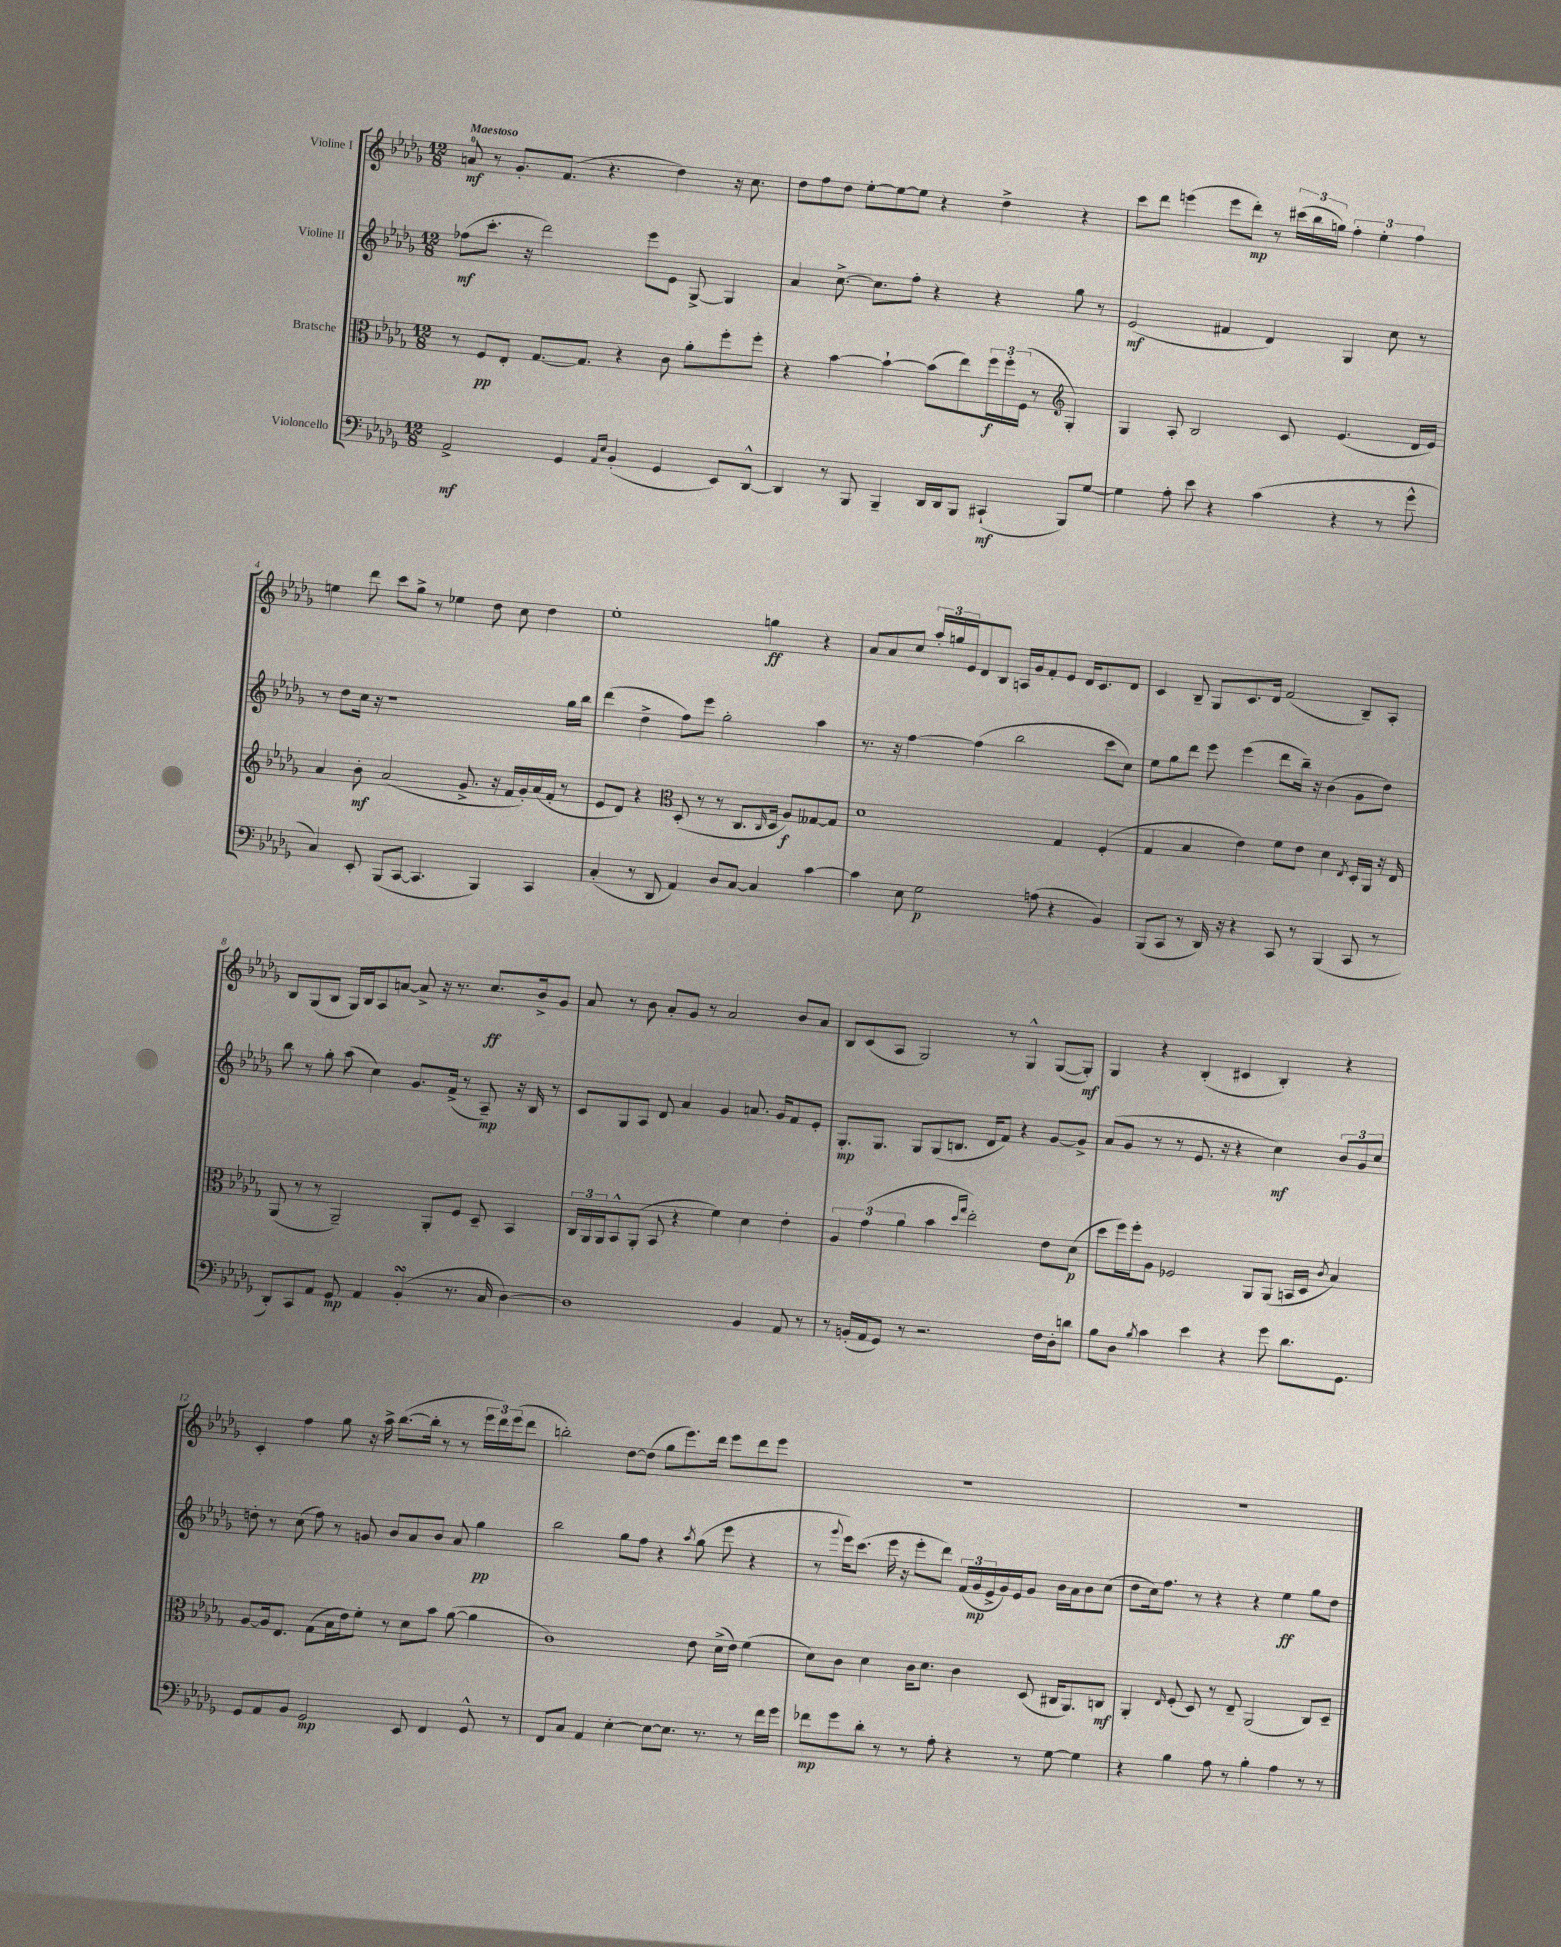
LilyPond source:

<<
\new StaffGroup <<
\new Staff = "s0" \with { instrumentName = "Violine I" } {
    \clef treble \key des \major \numericTimeSignature \time 12/8 \tempo "Maestoso"
    a'8-0\mf r8 ges'8.-. f'8.( r4. des''4) r16 c''8. |
    des''8 f''8 des''8 ees''8~-. ees''8~ ees''8 r4 des''4-> r4 |
    c'''8 des'''8 e'''4( e'''8 des'''8-.\mp) r8 \tuplet 3/2 { cis'''16( bes''16 g''16) } \tuplet 3/2 { f''4-. ees''4-. f''4 } |
    e''4 des'''8 c'''8 ges''8-> r8 ees''4 des''8 c''8 des''4 |
    ees''1-. g''4\ff r4 |
    aes'8 aes'8 c''8 \tuplet 3/2 { aes''16-. g''16 ees'16 } des'8 bes8 a16 ges'16 f'8-. ees'8 des'16 c'8. des'8 |
    c'4 bes8-- ges8 c'8. des'16 f'2( bes8--) aes8-. |
    bes8 ges8( bes8 ges16) bes16 aes8 a'8~ a'8-> r16 r8. c''8.\ff bes'16-> ges'8 |
    aes'8 r8 bes'8 aes'8-. ges'8 r8 aes'2 bes'8 aes'8 |
    bes8 c'8( aes8 ges2) r8 ges4-^ ges8~( ges8-.\mf) |
    ges4 r4 bes4-.( cis'4 bes4-.) r4 |
    c'4-. f''4 ges''8 r16 aes''16-> bes''8.~( bes''16-. r8 r8 \tuplet 3/2 { ees'''16 des'''16) ees'''16( } des'''8 |
    b''2-.) des''8~ des''8( ges''8 ees'''8.) des'''16 ees'''8 des'''8 ees'''8 |
    R1. |
    R1. \bar "|." |
}
\new Staff = "s1" \with { instrumentName = "Violine II" } {
    \clef treble \key des \major \numericTimeSignature \time 12/8
    fes''8\mf( c'''8.-. r16 des'''2) ees'''8 ees'8 ges8~-> ges4 |
    aes'4 c''8.~-> c''8. f''8-. r4 r4 ges''8 r8 |
    ees'2\mf( fis'4 des'4) ges4 c''8 r8 |
    r8 des''8 c''16 r16 r1 ges''16 bes''16 |
    des'''4( des''4-> f''8) ees'''8 ges''2-. aes''4 |
    r8. r16 f''4~ f''4( bes''2 c'''8 c''8) |
    ees''8 ges''8 des'''8 ees'''8 ees'''4( des'''8 bes''16--) r16 bes'4( ges'8 des''8) |
    bes''8 r8 ges''8-. aes''8( c''4) ges'8. f'16->( r8 aes8--\mp) r16 bes16 r8 |
    c'8 ges8 aes8 des'8 aes'4 ges'4 a'8. ges'16 f'8 ees'8-. |
    ges8.-.\mp ges8. ges8 ges8( b8. des'16 f'8) r4 ges'8~ ges'8-> |
    aes'8( ges'8 r8 r8 ees'8. r16 r4 c''4\mf) \tuplet 3/2 { bes'8 ges'8 c''8 } |
    d''8-. r8 c''8( f''8) r8 g'8 bes'8 aes'8 bes'8 aes'8 ges''4\pp |
    bes''2 ges''8 f''8 r4 \acciaccatura { aes''8 } ges''8( ees'''8 r4 |
    r8 \appoggiatura { ges'''8 } ees'''16) c'''8.( ees'''16 r16 ees'''8-. des'''8) \tuplet 3/2 { f'16( ges'16\mp ees'16-> } ges'16) ees'16 ges'8 bes'16 aes'16 bes'8 c''8( |
    des''8 c''16) f''8. r8 r4 r4 ees''4\ff ges''8 des''8 \bar "|." |
}
\new Staff = "s2" \with { instrumentName = "Bratsche" } {
    \clef alto \key des \major \numericTimeSignature \time 12/8
    r8 f8\pp ees8-. ges8.~ ges8. r4 c'8 aes'8-. f''8-. f''8-. |
    r4 bes'4~ bes'4~-! bes'8( ees''8) \tuplet 3/2 { f''16\f f''16-. f16( } r8 \clef treble ges4-.) |
    ges4 aes8-. bes2 c'8 ees'4.( des'16 ees'16) |
    aes'4 bes'8-.\mf aes'2( ges'8.-> r16 f'16 ges'16-.) aes'16( f'16-. r8 |
    ees'8 des'8) r4 \clef alto des8-.( r8 r8 c8. \grace { c16 } des16 aes8\f) geses8~ geses8 |
    des'1 ges4 f4-.( |
    ges4 bes4 ees'4) f'8 ees'8 des'4 \acciaccatura { ees8 } des16-. aes,16 r16 ees16 |
    aes,8( r8 r8 aes,2--) aes,8-. f8 des8-- bes,4 |
    \tuplet 3/2 { c16 aes,16 aes,16 } bes,8-^ aes,8-.( bes,8 r4 f'4) des'4 ees'4-. |
    \tuplet 3/2 { aes4 ges'4( aes'4 } bes'4 \grace { des''16 ges''16 } ees''2-.) ees'8 des'8\p( |
    des''8 f''16) f''16-. aes8 fes2 aes,8 aes,8( b,16 des16 \acciaccatura { c'8 } bes4) |
    aes8~ aes16 ees8. ges8( bes16 ees'16) f'8-. r8 des'8 bes'8 aes'8~( aes'4 |
    c'1) ees'8 des'16->( ees'16) f'4( |
    des'8) c'8 des'4 c'16 des'8. c'4 des8( cis16 aes,8.) c8\mf |
    aes,4-. \grace { ees16 } f8-.( des8) r8 ees8-- aes,2( c8) des8-- \bar "|." |
}
\new Staff = "s3" \with { instrumentName = "Violoncello" } {
    \clef bass \key des \major \numericTimeSignature \time 12/8
    aes,2->\mf ges,4 \grace { aes,16 ees16 } bes,4-.( ges,4 ees,8) des,8~-^ |
    des,4 r8 bes,,8 bes,,4-- des,16 des,16 bes,,8 cis,4-!\mf( bes,,8) ges8~ |
    ges4 aes8-. ees'8 r4 c'4( r4 r8 ges'8-^ |
    c4) ees,8-. bes,,8( c,8~ c,4. bes,,4) c,4 |
    c4-.( r8 des,8 aes,4) des8 c8~ c4 c'4~ |
    c'4 ees8 ges2\p a8( r4 bes,4) |
    bes,,8( c,8 r8 des,16) r16 r4 c,8 r8 bes,,4( c,8 r8 |
    des,8-.) c,8 aes,8 ges,8\mp aes,4 bes,4-.\turn( r8. c16 des4~) |
    des1 bes,4 aes,8 r8 |
    r8 b,16-.( aes,16 ges,8) r8 r2. f16 des16-. d'8 |
    bes8 des8 \acciaccatura { bes8 } c'4 ees'4 r4 ges'8 des'8. ges,8. |
    ges,8 aes,8 bes,8 ges,2\mp ees,8 f,4 ges,8-^ r8 |
    f,8 c8 aes,4 ees4~-. ees8~ ees8. r8. r8 f'16 ges'16 |
    fes'8\mp ges'8 des'8-. r8 r8 aes8-. r4 r8 ges8~ ges4 |
    r4 bes4 aes8 r8 bes4-. aes4 r8 r8 \bar "|." |
}
>>
>>
